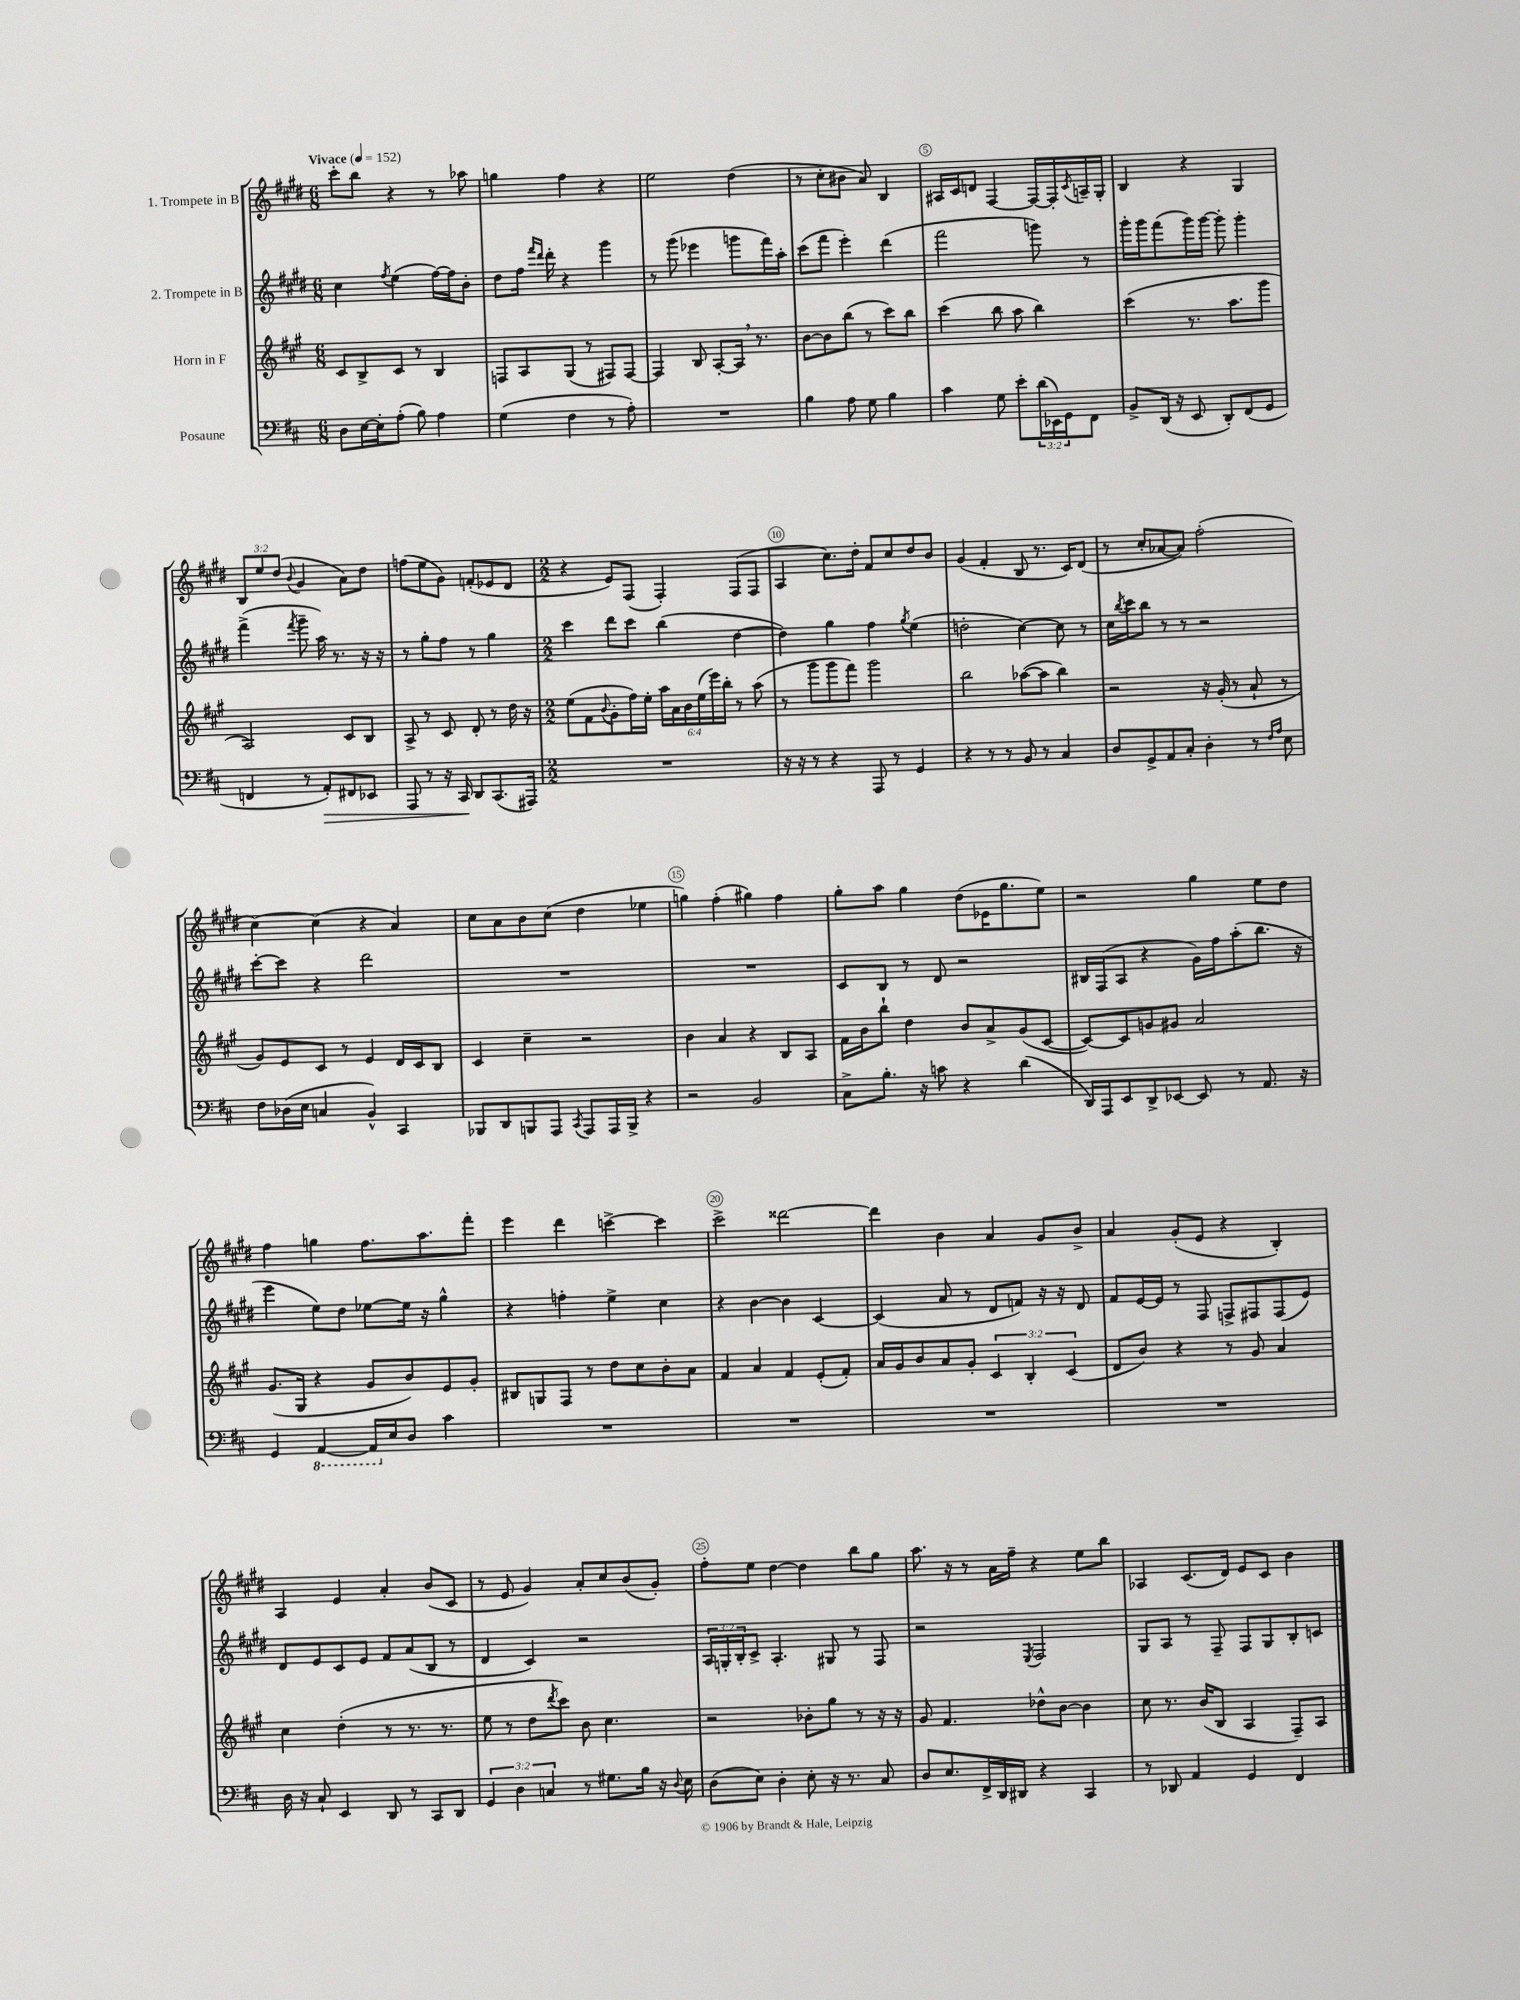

**kern	**kern	**kern	**kern
*staff4	*staff3	*staff2	*staff1
*clefF4	*clefG2	*clefG2	*clefG2
*k[f#c#]	*k[f#c#g#]	*k[f#c#g#d#]	*k[f#c#g#d#]
*M6/8	*M6/8	*M6/8	*M6/8
*MM152	*MM152	*MM152	*MM152
8D	8c#	4cc#	8ccc#'
[16E	8B^	.	8bb
16E']	.	.	.
.	.	8qff#	.
(8A'	8c#	(4ee	4r
8B)	8r	.	.
4A	4B	[16ff#)	8r
.	.	16ff#]	.
.	.	8b'	8aa-
=	=	=	=
(4G	8F	8dd#	4gg
.	8A	16ff#	.
.	.	16qqfff#	.
.	.	16qqddd#	.
.	.	16ddd#'	.
4F#	(8G#	4r	4ff#
.	8r	.	.
8r	8F#)	4ggg#	4r
8A')	[8F#	.	.
=	=	=	=
2.r	4F#]	8r	2ee
.	.	(8ggg#	.
.	8B	4eee-	.
.	[8A'	.	.
.	16A]	8ggg	(4dd#
.	8.r	.	.
.	.	16fff#)	.
.	.	16aa'	.
=	=	=	=
4B	[8b	(8ccc#	8r
.	8b]	8fff#	8cc#'
8A	(8bb	4eee')	8b#
8G	8r	.	8a)
4B	8ccc#)	(4ddd#	4B
.	8bb	.	.
=	=	=	=
4c#	(4ccc#	2fff#	16A#
.	.	.	16c#
.	.	.	8d
8G	8bb	.	[4F#
8e'	8aa	.	.
(24d	4bb)	8ggg)	16F#_
24EE-)	.	.	.
.	.	.	16F#']
24GG	.	.	.
.	.	.	8qc#
8FF#	.	8r	16A~
.	.	.	16G#'
=	=	=	=
8BB^	(4ccc#	16ggg#'	4B
.	.	16ggg#	.
(16DD	.	(8fff#	.
16r	.	.	.
8EE	8.r	16ggg#)	4r
.	.	[16ggg#	.
8DD')	.	8ggg#']	.
.	8.aa	.	.
(8FF#	.	4ggg#'	4G#
8GG	8ggg#	.	.
=	=	=	=
4FF	2A)	(4fff#^	12B
.	.	.	12ee
.	.	.	(12dd#
.	.	8qfff#	8qqb
8r	.	8ggg#~	4g#
8AA')	.	16aa)	.
.	.	8.r	.
8FF#	8c#	.	8a)
8EE-	8B	16r	8dd#
.	.	16r	.
=	=	=	=
8AAA	8A^	8r	(8ff
8r	8r	8gg#'	8ee
16r	8c#	8ff#	8g#)
16CC#	.	.	.
8DD	8d'	8r	(8f'
(8.CC#	8r	4gg#	8e-
.	16dd	.	8d#
16AAA#)	16r	.	.
=	=	=	=
*M2/2	*M2/2	*M2/2	*M2/2
1r	(8ee	4ccc#	4r
.	8f#	.	.
.	8qqb	.	.
.	8g#'	8ddd#	8e)
.	16ff#)	8ccc#	(8F#
.	16ee'	.	.
.	24aa	(4bb	4F#')
.	24a	.	.
.	24b	.	.
.	(24ee	.	.
.	24eee)	.	.
.	24bb'	.	.
.	8r	[4dd#	(8F#
.	(8aa	.	8F#
=	=	=	=
16r	8r	4dd#])	4A
16r	.	.	.
8r	8ggg#	.	.
4r	8ggg#	4gg#	8.cc#)
.	8fff#)	.	.
.	.	.	16dd#'
8AAA	2ggg#	4ff#	8f#
8r	.	.	8cc#
.	.	8qgg#	.
4GG	.	(4ee	8dd#
.	.	.	8b
=	=	=	=
4r	2bb	2dd'	(4g#
8r	.	.	4f#'
8r	.	.	.
8BB	([8aa-	[4cc#)	8B
8r	8aa-]	.	8.r
4C#	4bb)	8cc#]	.
.	.	.	16c#)
.	.	8r	(8d#
=	=	=	=
8D	2r	16cc#	8r
.	.	8qbb	.
.	.	16ccc#	.
8GG^	.	8bb	8cc#'
8AA	.	8r	[8a-
8C#'	.	8r	8a-])
4D'	16r	2r	(2ff#'
.	(16g#'	.	.
.	8r	.	.
8r	8a`	.	.
16qqF#	.	.	.
16qqA	.	.	.
8E	8r	.	.
=	=	=	=
8F#	8g#)	[8ccc#'	[4cc#)
(16D-	8e	8ccc#]	.
16E	.	.	.
4C	8c#	4r	(4cc#]
.	8r	.	.
4BB^^)	4e	2ddd#	4r
4CC#	16d	.	4a)
.	16c#	.	.
.	8B	.	.
=	=	=	=
8BBB-	4c#	1r	8cc#
8DD	.	.	8a
8BBB	4cc#~	.	8b
8AAA	.	.	(8cc#
8qCC#	.	.	.
8AAA	2r	.	4dd#
16AAA	.	.	.
16BBB^	.	.	.
4r	.	.	4ee-
=	=	=	=
2r	4b	1r	4gg)
.	4a	.	(4ff#'
2BB	4r	.	4gg#)
.	8B	.	4ff#
.	8A	.	.
=	=	=	=
8C#^	16f#	8c#	8gg#'
.	16b	.	.
8.B'	8bb`	8B	8aa
.	4dd	8r	4gg#
16r	.	.	.
8c	.	8d#	.
4r	8b	2r	(8dd#
.	8a^	.	16e-
.	.	.	8.gg#
(4d	(8g#	.	.
.	[8c#	.	8ee)
=	=	=	=
16DD)	8c#_)	16B#	2r
16AAA	.	(16F#	.
8EE	8c#]	8A	.
8DD^	8g	4r	.
[8EE-	8g#	.	.
8EE-]	2a	16g#)	4gg#
.	.	16ff#	.
8r	.	(8aa'	.
8.AA	.	8.bb	8ee
.	.	.	8dd#
16r	.	16r	.
=	=	=	=
4GG	(8.g#	4eee	4ff#
.	16G#	.	.
[4AAA	4r	8ee)	4gg
.	.	8dd#	.
16AAA]	8g#	[8ee-	8.ff#
16E	.	.	.
8D	8b)	16ee-]	.
.	.	16r	8.aa
4c#	8e	4gg#^^	.
.	8g#'	.	8fff#'
=	=	=	=
1r	8B#	4r	4eee
.	8G	.	.
.	8F#	4ff'	4ddd#
.	8r	.	.
.	8dd	4ee^	[4ccc^
.	8cc#	.	.
.	8b'	4cc#	4ccc]
.	8a	.	.
=	=	=	=
1r	4f#	4r	2ccc#^
.	4a	[4b	.
.	4f#	4b]	[2ddd##
.	(8e'	[4c#	.
.	8f#')	.	.
=	=	=	=
1r	16a	(4c#]	4ddd##]
.	16g#	.	.
.	8b	.	.
.	8a	8a	4b
.	8g#'	8r	.
.	6c#	8d#	4a
.	.	8f)	.
.	6B'	.	.
.	.	16r	8g#
.	.	16r	.
.	(6c#	.	.
.	.	8d#	8b^
=	=	=	=
1r	8d	8f#	4a
.	8b)	[16e	.
.	.	16e]	.
.	4r	8r	(8g#'
.	.	8F#	8e
.	8r	8F^	4r
.	8g#	8F#	.
.	4a	(8F#	4B')
.	.	8e)	.
=	=	=	=
16D	4cc#	8d#	4A
16r	.	.	.
8C#`	.	8e	.
4EE	(4dd'	8c#	4e
.	.	8e	.
8DD	8r	8f#	4a'
8r	8.r	(8a	.
8CC#	.	8B	(8b
.	8.r	.	.
8DD	.	8r	8c#
=	=	=	=
6GG	8ee	4d#	8r
.	8r	.	8e
6D	.	.	.
.	8dd	4c#)	4g#)
6C	.	.	.
.	8qddd	.	.
.	8ccc#)	.	.
8r	8b	2r	8a'
8.G#	4.cc#	.	8cc#
.	.	.	(8b
16B	.	.	.
16r	.	.	8g#')
8qqD	.	.	.
16E	.	.	.
=	=	=	=
(8D	2r	24A	8ff#'
.	.	24G'	.
.	.	24B'	.
8E)	.	8c#^	8ee
4D'	.	4.A'	[4dd#
8E'	8b-'	.	4dd#]
16r	8gg#	8G#	.
8.r	.	.	.
.	8r	8r	8bb
8C#	16r	8F#	8gg#
.	16r	.	.
=	=	=	=
8D	8g#	2r	8.aa
8.E	4.f#	.	.
.	.	.	16r
.	.	.	8r
16FF#^	.	.	.
16DD	.	.	16a
16DD#	.	.	16ff#~
.	.	8qE	.
4r	8dd-^^	2F#	4r
.	[8b	.	.
4CC#	4b]	.	8ee
.	.	.	8bb
=	=	=	=
8r	8cc#	8G#	4A-
8DD-	8.r	8A	.
4AA	.	8r	(8.c#
.	(16b	.	.
.	8B	8F#~	.
.	.	.	16d#)
4GG	4A	8F#	8e
.	.	8G#	8c#
4FF#	8F#~)	8B'	4b
.	8A	8c	.
==	==	==	==
*-	*-	*-	*-
